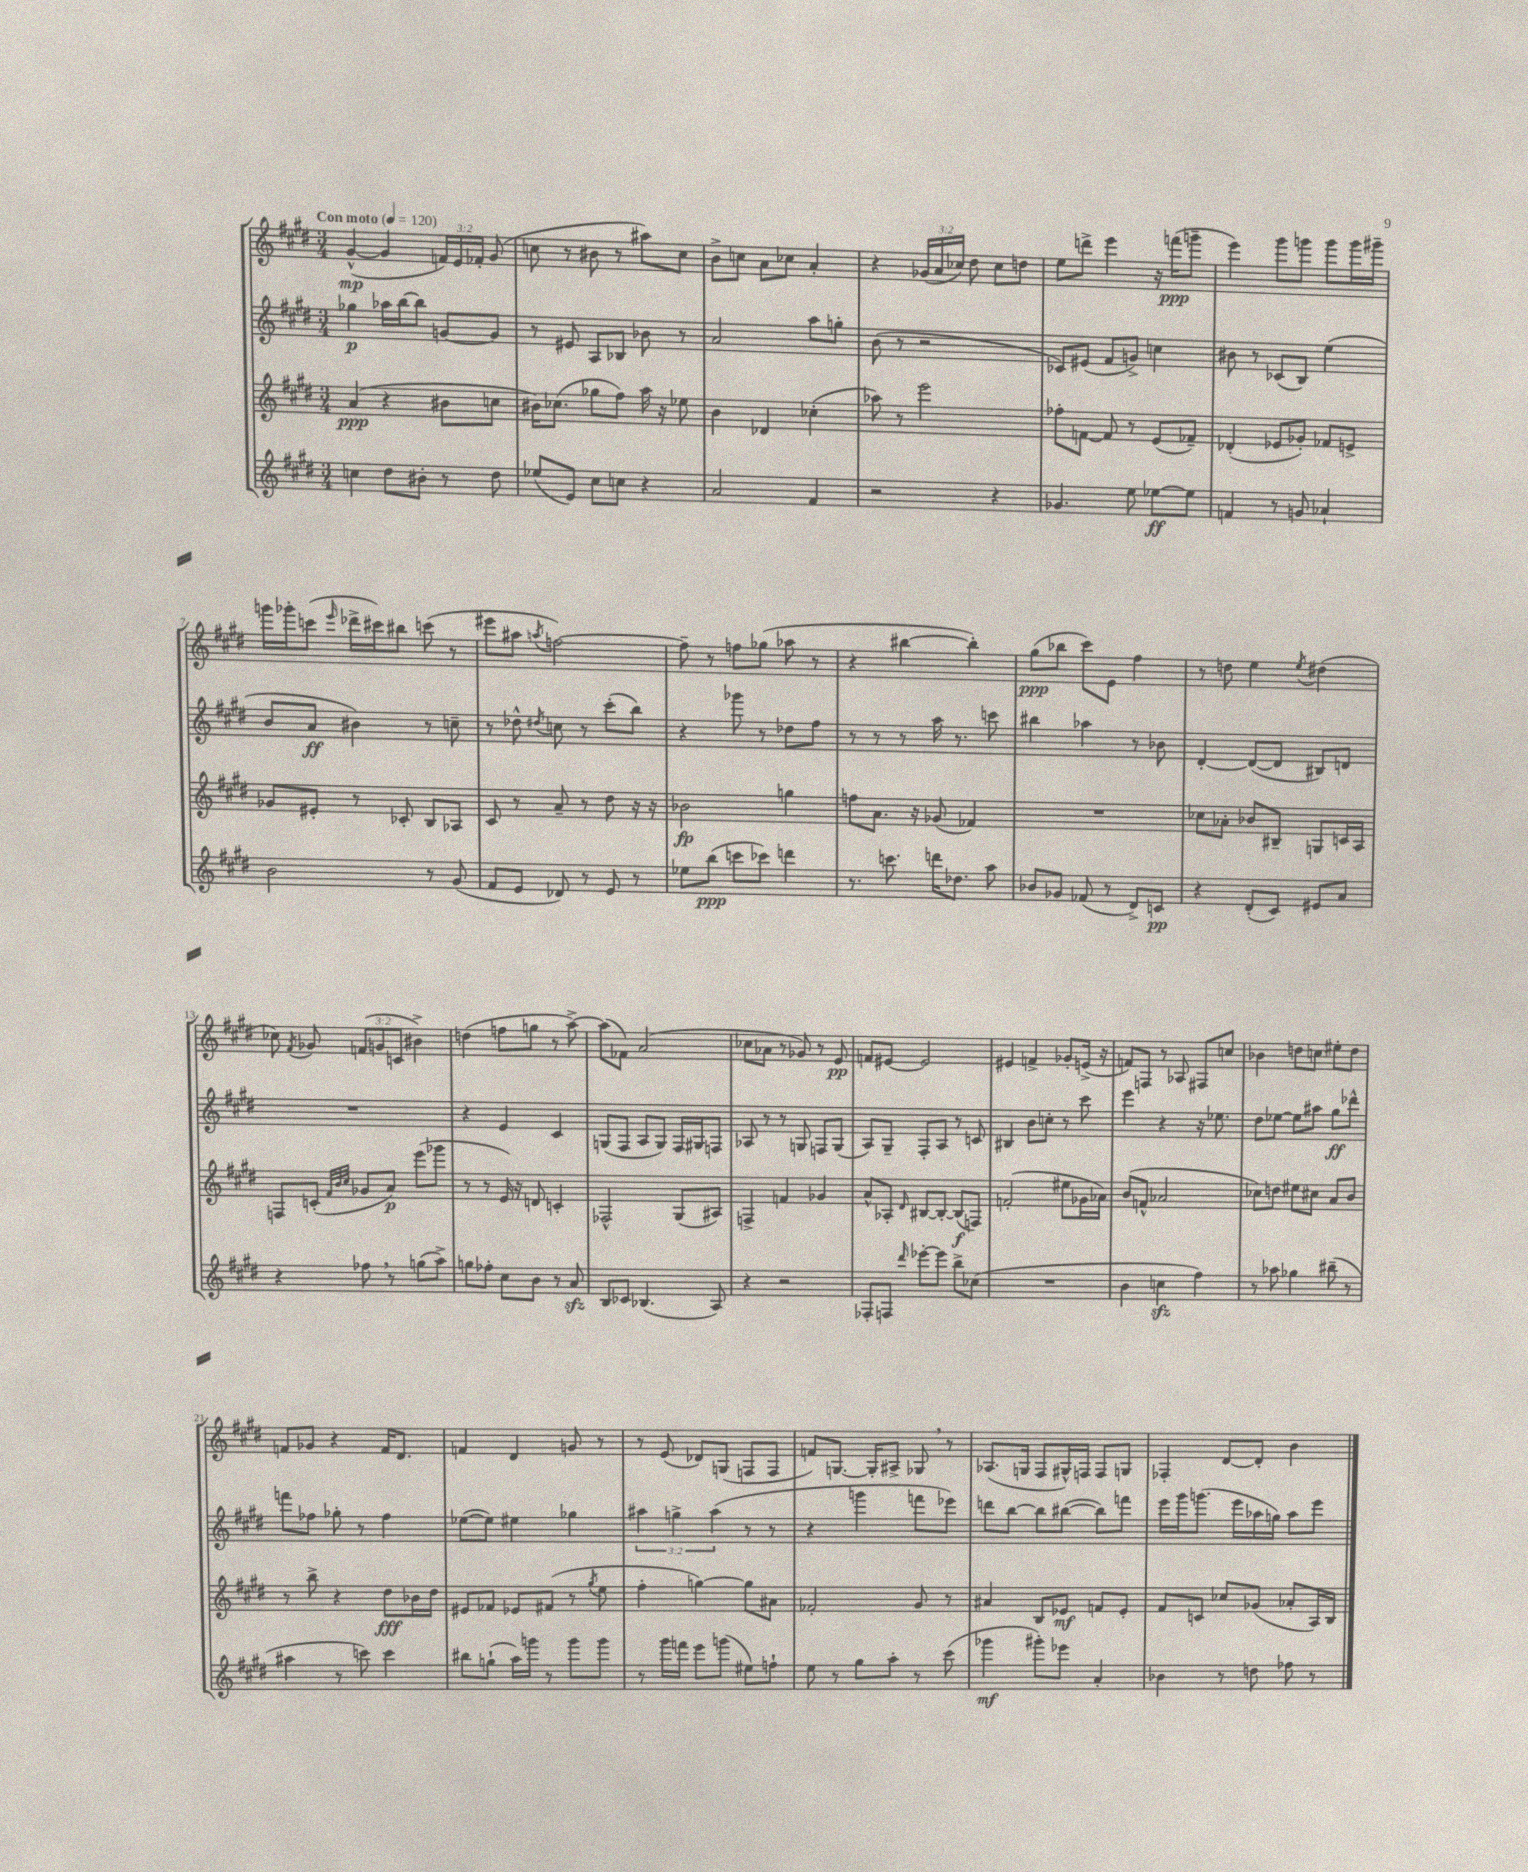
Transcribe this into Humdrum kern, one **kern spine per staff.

**kern	**dynam	**kern	**dynam	**kern	**dynam	**kern	**dynam
*part4	*part4	*part3	*part3	*part2	*part2	*part1	*part1
*staff4	*staff4	*staff3	*staff3	*staff2	*staff2	*staff1	*staff1
*clefG2	*	*clefG2	*	*clefG2	*	*clefG2	*
*k[f#c#g#d#]	*	*k[f#c#g#d#]	*	*k[f#c#g#d#]	*	*k[f#c#g#d#]	*
*M3/4	*	*M3/4	*	*M3/4	*	*M3/4	*
*MM120	*	*MM120	*	*MM120	*	*MM120	*
=1	=1	=1	=1	=1	=1	=1	=1
!	!	!	!	!	!	!LO:TX:a:B:t=Con moto	!
4ccn\	.	(4a/	ppp	4gg-X\	p	([4g#^^/	mp
8dd#\L	.	4r	.	16aa-X\LL	.	4g#/]	.
.	.	.	.	[16bb\J	.	.	.
8b#X'\J	.	.	.	8bb\J]	.	.	.
8r	.	8b#X\L	.	[8gn/L	.	24fn/LL)	.
.	.	.	.	.	.	24e/	.
.	.	.	.	.	.	24f-X'/JJ	.
8dd#\	.	8ccn\J	.	8g/J]	.	(8g#/	.
=2	=2	=2	=2	=2	=2	=2	=2
(8ee-X/L	.	16b#X\KL)	.	8r	.	8ccn\	.
.	.	(8.cc-X\J	.	.	.	.	.
8e/J)	.	.	.	8e#X/	.	8r	.
8cc#\L	.	8gg-X\L	.	8A/L	.	8b#X\	.
8ccn\J	.	8ff#\J)	.	8B-X/J	.	8r	.
4r	.	16aa\	.	8b-X\	.	8aa#X\L)	.
.	.	16r	.	.	.	.	.
.	.	8ee-X\	.	8r	.	8cc\J	.
=3	=3	=3	=3	=3	=3	=3	=3
2a/	.	4b\	.	2a/	.	8b^\L	.
.	.	.	.	.	.	8ccn\J	.
.	.	4d-X/	.	.	.	8a\L	.
.	.	.	.	.	.	8cc-X\J	.
4f#/	.	(4cc-X'\	.	8aa\L	.	4a'/	.
.	.	.	.	8ggn'\J	.	.	.
=4	=4	=4	=4	=4	=4	=4	=4
2r	.	8aa-X\)	.	(8b\	.	4r	.
.	.	8r	.	8r	.	.	.
.	.	2eee\	.	2r	.	(24g-X/LL	.
.	.	.	.	.	.	24a/	.
.	.	.	.	.	.	24cc-X/JJ)	.
.	.	.	.	.	.	8dd#\	.
4r	.	.	.	.	.	8cc-\L	.
.	.	.	.	.	.	8ddn\J	.
=5	=5	=5	=5	=5	=5	=5	=5
4.g-X/	.	8ff-X'\L	.	8c-X/L)	.	8ee\L	.
.	.	[8fn\J	.	(8e#X/J	.	8dddn^\J	.
.	.	8f/]	.	8f#/L	.	4eee\	.
8ee\	.	8r	.	8gn^/J)	.	.	.
[8ee-X\L	ff	(8e/L	.	4ccn\	.	16r	.
.	.	.	.	.	.	(16fffn\KL	ppp
8ee-\J]	.	8f-X~/J)	.	.	.	8gggn~\J	.
=6	=6	=6	=6	=6	=6	=6	=6
4fn/	.	(4d-X'/	.	8b#X\	.	4eee\)	.
.	.	.	.	8r	.	.	.
8r	.	8e-X/L	.	(8c-X/L	.	8ggg#\L	.
8gn/	.	8g-X'/J)	.	8B/J)	.	8gggn\J	.
4a-X`/	.	8f-X/L	.	(4ee\	.	8ggg\L	.
.	.	8en^/J	.	.	.	16ggg\L	.
.	.	.	.	.	.	16ggg#X~\JJ	.
!!LO:LB:g=z
=7	=7	=7	=7	=7	=7	=7	=7
2b\	.	8g-X/L	.	8b/L	.	16gggn\LL	.
.	.	.	.	.	.	16ggg-X'\J	.
.	.	8e#X'/J	.	8a/J	ff	(8cccn\J	.
.	.	.	.	.	.	16qqeee/	.
.	.	8r	.	4b#X\)	.	16ddd-X^\LL	.
.	.	.	.	.	.	16ccc#X\J)	.
.	.	8c-X'/	.	.	.	8bb#X\J	.
8r	.	8B/L	.	8r	.	(8cccn\	.
(8g#/	.	8A-X/J	.	8ccn~\	.	8r	.
=8	=8	=8	=8	=8	=8	=8	=8
8f#/L	.	8c#/	.	8r	.	8eee#X\L	.
8e/J	.	8r	.	8dd-X^^\	.	8aa#X\J	.
.	.	.	.	8qdd#X/	.	8qaan/	.
8d-X/)	.	8a~/	.	8ccn\	.	[2ffn\)	.
8r	.	8r	.	8r	.	.	.
8e/	.	8dd#\	.	(8ccc#'\L	.	.	.
8r	.	16r	.	8bb\J)	.	.	.
.	.	16r	.	.	.	.	.
=9	=9	=9	=9	=9	=9	=9	=9
8ee-X\L	.	2b-X\	fp	4r	.	8ff~\]	.
(8bb\J	ppp	.	.	.	.	8r	.
8cccn\L	.	.	.	8ggg-X\	.	8ffn\L	.
8ccc-X\J)	.	.	.	8r	.	(8gg-X\J	.
4dddn\	.	4ggn\	.	8dd-X\L	.	8aa-X\	.
.	.	.	.	8ff#\J	.	8r	.
=10	=10	=10	=10	=10	=10	=10	=10
8.r	.	8ffn\L	.	8r	.	4r	.
.	.	8.a\J	.	8r	.	.	.
8.cccn\	.	.	.	.	.	.	.
.	.	.	.	8r	.	[4bb#X\	.
.	.	16r	.	.	.	.	.
16dddn\KL	.	(8g-X/	.	16aa\	.	.	.
8.dd-X\J	.	.	.	8.r	.	.	.
.	.	4f-X/)	.	.	.	4bb#'\])	.
8aa\	.	.	.	8cccn\	.	.	.
=11	=11	=11	=11	=11	=11	=11	=11
8b-X/L	.	2.r	.	4bb#X\	.	(8gg#\L	ppp
8g-X/J	.	.	.	.	.	8bb-X\J	.
(8f-X/	.	.	.	4aa-X\	.	8ccc#\L)	.
8r	.	.	.	.	.	8e\J	.
8d#^/L)	.	.	.	8r	.	4ff#\	.
8cn/J	pp	.	.	8b-X\	.	.	.
=12	=12	=12	=12	=12	=12	=12	=12
4r	.	8cc-X\L	.	[4d#'/	.	8r	.
.	.	8a-X'\J	.	.	.	8ddn\	.
(8d#'/L	.	8b-X/L	.	(8d#/L_	.	4ee\	.
8c#/J)	.	8B#X~/J	.	8d#/J]	.	.	.
.	.	.	.	.	.	8qee/	.
8e#X/L	.	8Gn/L	.	8B#X/L)	.	(4dd#X\	.
8a/J	.	16cn/L	.	8dn/J	.	.	.
.	.	16A/JJ	.	.	.	.	.
!!LO:LB:g=z
=13	=13	=13	=13	=13	=13	=13	=13
4r	.	8Fn/L	.	2.r	.	8cc-X\)	.
.	.	.	.	.	.	8qf#/	.
.	.	(8cn'/J	.	.	.	8g-X/	.
.	.	32qqf#/LLL	.	.	.	.	.
.	.	32qqb/	.	.	.	.	.
.	.	32qqcc#/JJJ	.	.	.	.	.
8ff-X,\	.	8g-X/L	.	.	.	(12fn/L	.
.	.	.	.	.	.	12gn/	.
8r	.	8a/J)	p	.	.	.	.
.	.	.	.	.	.	12cn/J	.
(8ggn\L	.	(8eee\L	.	.	.	4b#X^\)	.
8aa^\J)	.	8ggg-X\J	.	.	.	.	.
=14	=14	=14	=14	=14	=14	=14	=14
8ggn\L	.	8r	.	4r	.	(4ddn\	.
8ff-X'\J	.	8r	.	.	.	.	.
8cc#\L	.	16e/)	.	4e/	.	8ffn\L	.
.	.	16r	.	.	.	.	.
8b\J	.	8dn/	.	.	.	8ggn\J	.
8r	.	4cn'/	.	4c#/	.	8r	.
8azz/	.	.	.	.	.	[8aa^\)	.
=15	=15	=15	=15	=15	=15	=15	=15
8B/L	.	2F-X^^/	.	(8Gn/L	.	(8aa\L]	.
8c-X/J	.	.	.	8F#/J	.	8f-X\J)	.
(4.B-X/	.	.	.	8A/L	.	(2a/	.
.	.	.	.	8G/J)	.	.	.
.	.	(8G#/L	.	16F#/LL	.	.	.
.	.	.	.	16G#X/J	.	.	.
8A/)	.	8A#X/J)	.	8Fn/J	.	.	.
=16	=16	=16	=16	=16	=16	=16	=16
4r	.	4Fn^/	.	8A-X/	.	8cc-X\L	.
.	.	.	.	8r	.	8a-X\J	.
2r	.	4fn/	.	8r	.	8r	.
.	.	.	.	8Gn/	.	8g-X/)	.
.	.	4g-X/	.	8Fn/L	.	8r	.
.	.	.	.	(8G/J	.	8e/	pp
=17	=17	=17	=17	=17	=17	=17	=17
8F-X'/L	.	8a^^/L	.	8A/L)	.	8fn/L	.
8Fn/J	.	8A-X'/J	.	8G#~/J	.	[8e#X/J	.
16qqddd#/	.	16qqd#/	.	.	.	.	.
[8eee-X'\L	.	[8B#X/L	.	8F#'/L	.	2e#/]	.
8eee-\J]	.	8B#'/J_	.	8A/J	.	.	.
8bb^\L	.	(8B#/L]	f	8r	.	.	.
(8cc-X\J	.	8Fn/J)	.	8cn/	.	.	.
=18	=18	=18	=18	=18	=18	=18	=18
2.r	.	(2fn'/	.	4B#X/	.	4e#X/	.
.	.	.	.	8b\L	.	4fn^/	.
.	.	.	.	8ccn'\J	.	.	.
.	.	8ee#X\L	.	8r	.	8g-X'/L	.
.	.	16g-X\L	.	8ccc#\	.	(16en^/Jk	.
.	.	16a-X\JJ)	.	.	.	16r	.
=19	=19	=19	=19	=19	=19	=19	=19
4b\	.	(8b/L	.	4eee\	.	8fn/L)	.
.	.	8fn^^/J	.	.	.	8Fn/J	.
4ccnzz\	.	2a-X/	.	4r	.	8r	.
.	.	.	.	.	.	8A-X/	.
4ff#\)	.	.	.	16r	.	8F#X/L	.
.	.	.	.	8.ee-X\	.	.	.
.	.	.	.	.	.	8ccn/J	.
=20	=20	=20	=20	=20	=20	=20	=20
8r	.	8cc-X\L)	.	8dd#\L	.	4b-X\	.
8aa-X\	.	8ddn\J	.	[8ee-X\J	.	.	.
4gg-X\	.	8ee#X\L	.	8ee-\L]	.	8ddn\L	.
.	.	8cc#X\J	.	8aa#X\J	.	8ccn\J	.
(8bb#X~\	.	8a/L	.	8gg#\L	ff	8ee#X'\L	.
8r	.	8b/J	.	8ddd-X^^\J	.	8dd\J	.
!!LO:LB:g=z
=21	=21	=21	=21	=21	=21	=21	=21
4aa#X\	.	8r	.	8fffn\L	.	8fn/L	.
.	.	8bb^\	.	8ff-X\J	.	8g-X/J	.
8r	.	4r	.	8gg-X'\	.	4r	.
8cccn\)	.	.	.	8r	.	.	.
4ccc\	.	8dd#\L	fff	4ff-\	.	16f/KL	.
.	.	.	.	.	.	8.d#/J	.
.	.	16b-X\L	.	.	.	.	.
.	.	16dd#\JJ	.	.	.	.	.
=22	=22	=22	=22	=22	=22	=22	=22
8bb#X\L	.	8e#X/L	.	([8ee-X\L	.	4fn/	.
(8ggn`\J	.	8f-X/J	.	8ee-\J])	.	.	.
16aa\LL)	.	8e-X/L	.	4ee#X\	.	4d#/	.
16gggn\JJ	.	.	.	.	.	.	.
8r	.	(8f#X/J	.	.	.	.	.
8ggg\L	.	8r	.	4gg-X\	.	8gn/	.
.	.	8qgg#/	.	.	.	.	.
8ggg\J	.	8ee\	.	.	.	8r	.
=23	=23	=23	=23	=23	=23	=23	=23
8r	.	4ff#'\	.	6aa#X\	.	8r	.
16ggg#\LL	.	.	.	.	.	(8e/	.
.	.	.	.	6ggn^\	.	.	.
16fffn\JJ	.	.	.	.	.	.	.
8eee\L	.	[4ggn\)	.	.	.	8d-X/L)	.
.	.	.	.	(6aa#\	.	.	.
(8gggn\J	.	.	.	.	.	(8Gn/J	.
8ee#X\L)	.	8gg\L]	.	8r	.	8Fn/L	.
8ffn`\J	.	8a#X\J	.	8r	.	8F/J	.
=24	=24	=24	=24	=24	=24	=24	=24
8ee\	.	2f-X'/	.	4r	.	8fn/L)	.
8r	.	.	.	.	.	[8.Gn/J	.
8gg#\L	.	.	.	4gggn\	.	.	.
.	.	.	.	.	.	16G'/KL]	.
8aa'\J	.	.	.	.	.	8A#X^/J	.
8r	.	8g#/	.	8fffn\L	.	8G-X,/	.
(8ccc#\	.	8r	.	8eee-X\J)	.	8r	.
=25	=25	=25	=25	=25	=25	=25	=25
4ggg-X\	mf	4a#X/	.	8dddn\L	.	(8.A-X/L	.
.	.	.	.	[8bb\J	.	.	.
.	.	.	.	.	.	16Gn/Jk	.
8ggg#X'\L)	.	8B/L	.	8bb\L]	.	8F#/L	.
8eee-X\J	.	8e-X/J	mf	([8bb#X\J	.	16G#X^^/L)	.
.	.	.	.	.	.	16Fn/JJ	.
4a'/	.	8fn/L	.	8bb#\L])	.	8F/L	.
.	.	8e-'/J	.	8fffn\J	.	8Gn/J	.
=26	=26	=26	=26	=26	=26	=26	=26
4b-X\	.	8f#/L	.	16eee\LL	.	4F-X'/	.
.	.	.	.	16ggg#\J	.	.	.
.	.	8cn/J	.	(8.gggn\J	.	.	.
8r	.	8cc-X/L	.	.	.	[8d#/L	.
.	.	.	.	16eee\LL	.	.	.
8ddn\	.	(8g-X/J	.	16aa-X\	.	8d#'/J]	.
.	.	.	.	16ggn\JJ)	.	.	.
8ff-X\	.	8a-X'/L	.	8aa-\L	.	4b\	.
8r	.	16A/L)	.	8eee\J	.	.	.
.	.	16B/JJ	.	.	.	.	.
==	==	==	==	==	==	==	==
*-	*-	*-	*-	*-	*-	*-	*-
